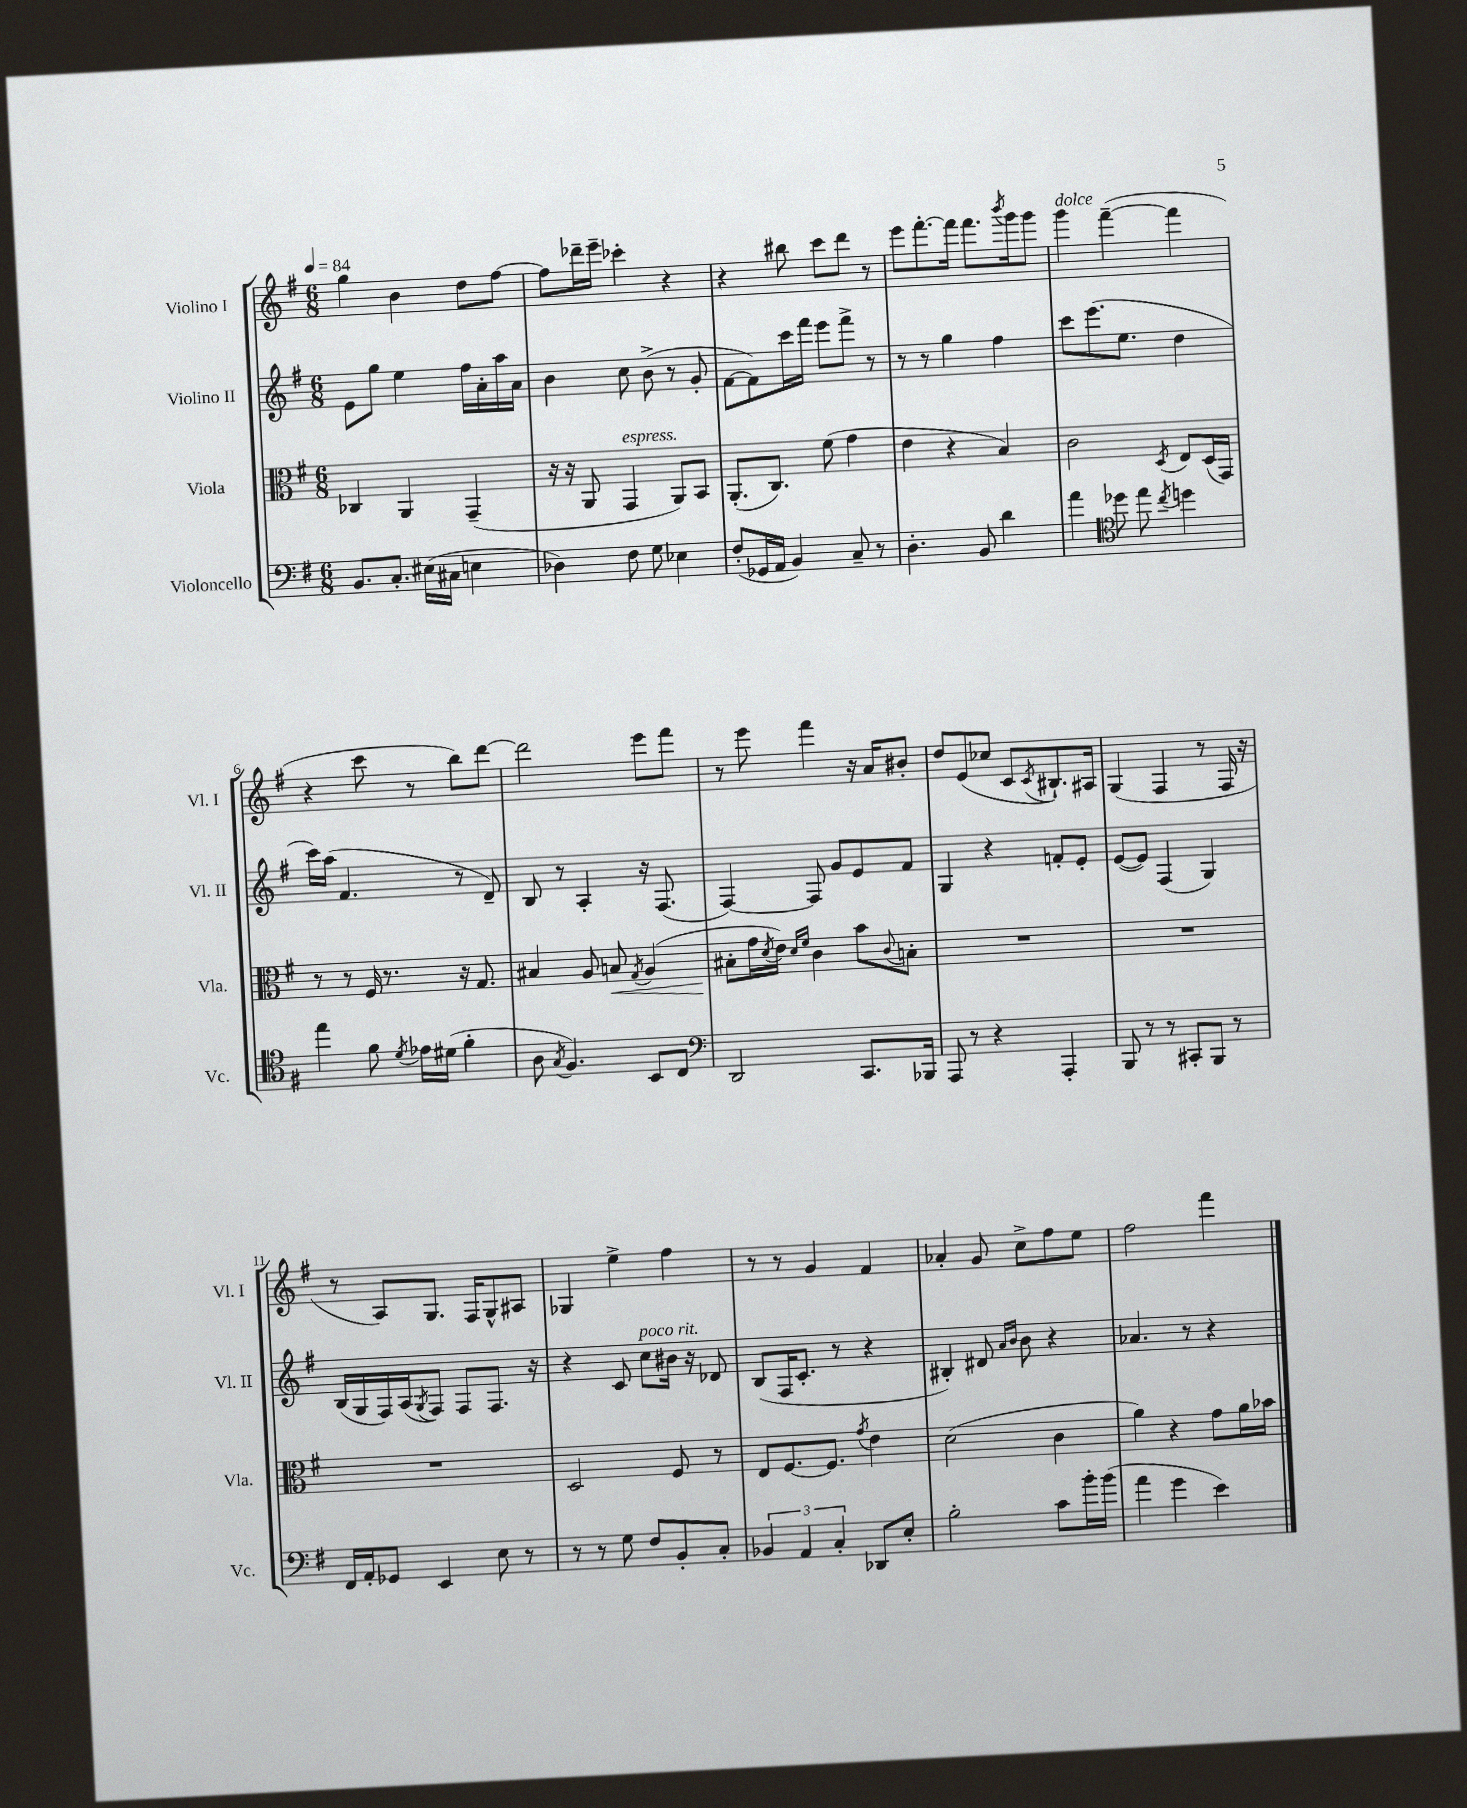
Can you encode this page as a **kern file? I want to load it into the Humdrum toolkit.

**kern	**kern	**dynam	**kern	**kern
*part4	*part3	*part3	*part2	*part1
*staff4	*staff3	*staff3	*staff2	*staff1
*I"Violoncello	*I"Viola	*	*I"Violino II	*I"Violino I
*I'Vc.	*I'Vla.	*	*I'Vl. II	*I'Vl. I
*clefF4	*clefC3	*	*clefG2	*clefG2
*k[f#]	*k[f#]	*	*k[f#]	*k[f#]
*M6/8	*M6/8	*	*M6/8	*M6/8
*MM84	*MM84	*	*MM84	*MM84
=1	=1	=1	=1	=1
8.BB/L	4C-X/	.	8e\L	4gg\
.	.	.	8gg\J	.
8.C'/J	.	.	.	.
.	4AA/	.	4ee\	4b\
(16E#X\LL	.	.	.	.
16C#X\JJ	.	.	.	.
4En\	(4GG~/	.	16ff#\LL	8dd\L
.	.	.	16a'\	.
.	.	.	16aa\	[8ff#\J
.	.	.	16a\JJ	.
=2	=2	=2	=2	=2
4D-X\)	16r	.	4b\	8ff#\L]
.	16r	.	.	.
.	8AA/	.	.	16ddd-X~\L
.	.	.	.	16eee~\JJ
!	!LO:TX:a:i:t=espress.	!	!	!
8F#\	4GG/	.	8cc\	4ccc-X'\
8G\	.	.	(8b^\	.
4E-X\	8AA/L)	.	8r	4r
.	8BB/J	.	8g'/	.
=3	=3	=3	=3	=3
(8F#'/L	(8.AA'/L	.	[8f#\L	4r
16GG-X/L	.	.	8f#\])	.
16AA/JJ	8.C/J)	.	.	.
4BB/)	.	.	16ccc\L	8bb#X\
.	.	.	16fff#\JJ	.
.	(8f#\	.	8eee\L	8ccc\L
8C~/	4g\	.	8fff#^\J	8ddd\J
8r	.	.	8r	8r
=4	=4	=4	=4	=4
4.D'\	4e\	.	8r	8eee\L
.	.	.	8r	[8.fff#'\
.	4r	.	4gg\	.
.	.	.	.	16fff#\Jk]
8BB/	.	.	.	8.fff#\L
4d\	4B/)	.	4ff#\	.
.	.	.	.	8qbbb/
.	.	.	.	16ggg\k
.	.	.	.	8ggg\J
=5	=5	=5	=5	=5
!	!	!	!	!LO:TX:a:i:t=dolce
4a\	2c\	.	8ccc\L	4ggg\
.	.	.	(8.eee\	.
*clefC4	*	*	*	*
8dd-X\	.	.	.	([4fff#~\
.	.	.	8.ee\J	.
8ee\	.	.	.	.
8qcc/	8qD/	.	.	.
4ddn\	8E/L	.	4dd\	4fff#\]
.	(16D/L	.	.	.
.	16GG/JJ)	.	.	.
!!LO:LB:g=z
=6	=6	=6	=6	=6
4ee\	8r	.	16ccc\LL)	4r
.	.	.	(16aa\JJ	.
.	8r	.	4.f#/	.
8f#\	16F#/	.	.	8ccc\
.	8.r	.	.	.
8qd/	.	.	.	.
16e-X\LL	.	.	.	8r
(16d#X\JJ	.	.	.	.
4f#'\	16r	.	8r	8bb\L)
.	8.G/	.	.	.
.	.	.	8d~/)	[8ddd\J
=7	=7	=7	=7	=7
8A\	4B#X/	.	8B/	2ddd\]
8qG/	.	.	.	.
4.F#/)	.	.	8r	.
.	8A/	.	4A'/	.
!	!	!LO:HP:b	!	!
.	8Bn/	<	.	.
.	8qG/	.	.	.
8BB/L	(4A/	.	16r	8eee\L
.	.	.	(8.F#/	.
8C/J	.	.	.	8fff#\J
=8	=8	=8	=8	=8
*clefF4	*	*	*	*
2DD/	8B#X'\L	.	[4F#/)	8r
.	16g\L	[	.	8eee\
.	8qd/	.	.	.
.	16e\JJ)	.	.	.
.	16qqd/LL	.	.	.
.	16qqf#/JJ	.	.	.
.	4c\	.	8F#/]	4fff#\
.	.	.	8g/L	.
8.CC/L	8b\L	.	8e/	16r
.	.	.	.	16a/KL
.	8qqc/	.	.	.
.	8Bn'\J	.	8f#/J	8b#X'/J
16BBB-X/Jk	.	.	.	.
=9	=9	=9	=9	=9
8AAA/	2.r	.	4G/	8dd/L
8r	.	.	.	(8e/
4r	.	.	4r	8cc-X/J
.	.	.	.	8c/L
.	.	.	.	8qc/
4AAA'/	.	.	8fn'/L	8.B#X`/)
.	.	.	8e'/J	.
.	.	.	.	16A#X/Jk
=10	=10	=10	=10	=10
8BBB/	2.r	.	([8e/L	(4G/
8r	.	.	8e/J])	.
8r	.	.	(4F#/	4F#/
8CC#X'/L	.	.	.	.
8BBB/J	.	.	4G/)	8r
8r	.	.	.	16F#/
.	.	.	.	16r
!!LO:LB:g=z
=11	=11	=11	=11	=11
16FF#/LL	2.r	.	(16B/LL	8r
16AA'/J	.	.	16G/	.
8GG-X/J	.	.	16F#/)	8A/L)
.	.	.	(16A/J	.
.	.	.	8qG/	.
4EE/	.	.	8F#/J)	8.G/J
.	.	.	8F#/L	.
.	.	.	.	16F#/KL
8E\	.	.	8.F#/J	8G^^/
8r	.	.	.	8A#X/J
.	.	.	16r	.
=12	=12	=12	=12	=12
8r	2D/	.	4r	4G-X/
8r	.	.	.	.
8G\	.	.	8c/	4ee^\
!	!	!	!LO:TX:a:i:t=poco rit.	!
8F#/L	.	.	8cc\L	.
8BB'/	8F#/	.	16b#X\Jk	4ff#\
.	.	.	16r	.
8C'/J	8r	.	8d-X/	.
=13	=13	=13	=13	=13
6BB-X/	8E/L	.	(8B/L	8r
.	[8.F#/	.	16F#/K	8r
6AA/	.	.	.	.
.	.	.	8.c'/J	.
.	.	.	.	4g/
.	8.F#/J]	.	.	.
6C'/	.	.	.	.
.	.	.	8r	.
.	8qg/	.	.	.
8DD-X/L	4e\	.	4r	4f#/
8E'/J	.	.	.	.
=14	=14	=14	=14	=14
2B'\	(2d\	.	4B#X'/)	4a-X'/
.	.	.	8d#X/	8g/
.	.	.	16qqa/LL	.
.	.	.	16qqb/JJ	.
.	.	.	8b\	8cc^\L
8c\L	4c\	.	4r	8ff#\
16b'\L	.	.	.	8ee\J
(16b\JJ	.	.	.	.
=15	=15	=15	=15	=15
4a\	4a\)	.	4.a-X/	2ff#\
4g\	4r	.	.	.
.	.	.	8r	.
4e\)	8g\L	.	4r	4fff#\
.	16a\L	.	.	.
.	16b-X\JJ	.	.	.
==	==	==	==	==
*-	*-	*-	*-	*-
